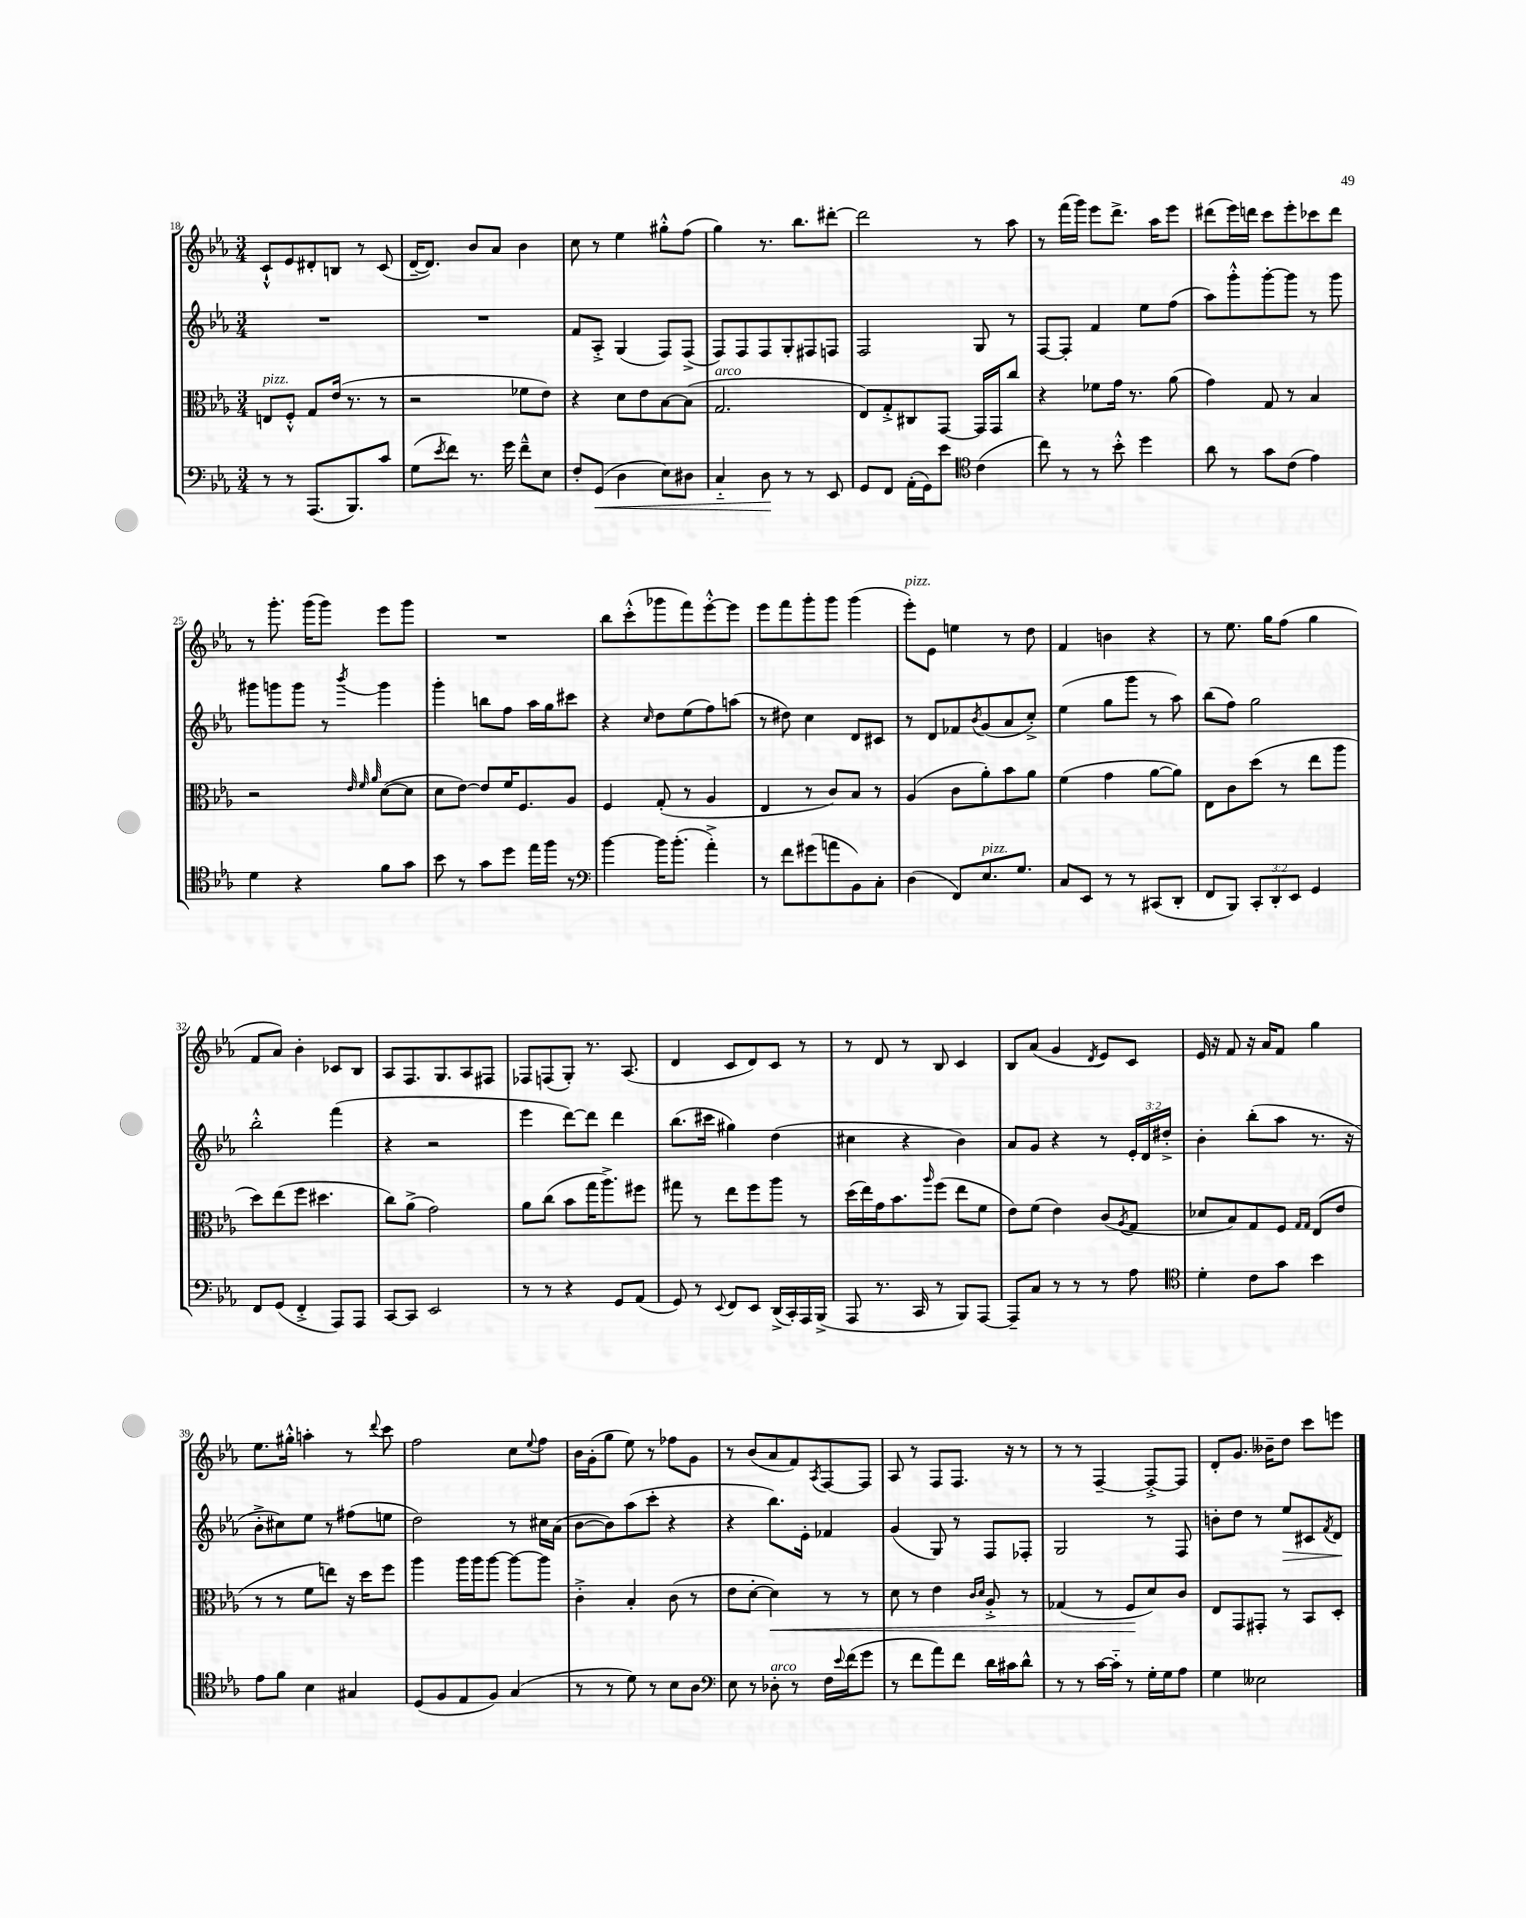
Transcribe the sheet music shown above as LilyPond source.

<<
\new StaffGroup <<
\new Staff = "s0" {
    \clef treble \key ees \major \numericTimeSignature \time 3/4
    c'8-!-^ ees'8 dis'8-. b8 r8 c'8( |
    d'16~-- d'8.) bes'8 aes'8 bes'4 |
    c''8 r8 ees''4 gis''8-.-^ f''8( |
    g''4) r8. bes''8. dis'''8~-. |
    dis'''2 r8 aes''8 |
    r8 f'''16( g'''16) ees'''8 d'''8.-> aes''16 ees'''8 |
    dis'''8( ees'''16) d'''16 c'''8 ees'''8-. ces'''8 d'''8 |
    r8 g'''8.-. g'''16( g'''8) ees'''8 g'''8 |
    R2. |
    bes''8 c'''8-.-^( ges'''8 f'''8) ees'''8~-.-^ ees'''8 |
    ees'''8 f'''8 g'''8-. g'''8 g'''4( |
    ees'''8-.^\markup { \italic "pizz." }) ees'8 e''4 r8 d''8 |
    f'4 b'4 r4 |
    r8 ees''8. g''16 f''8( g''4 |
    f'8 aes'8) bes'4-. ces'8 bes8 |
    aes8 f8. g8. aes8 fis8 |
    fes8 f8( g8-.) r8. aes8.( |
    d'4 c'8 d'8) c'8 r8 |
    r8 d'8 r8 bes8 c'4 |
    bes8 aes'8( g'4 \acciaccatura { d'8 } ees'8) c'8 |
    ees'16 r16 f'8 r16 aes'16 f'8 g''4 |
    ees''8. gis''16-.-^ a''4-. r8 \appoggiatura { d'''8 } c'''8 |
    f''2 c''8 \appoggiatura { ees''8 } f''8 |
    bes'16 g'16-.( g''8 ees''8) r8 fes''8 g'8 |
    r8 bes'8( aes'8 f'8) \acciaccatura { aes8 } f8~ f8 |
    aes8 r8 f8 f8. r16 r8 |
    r8 r8 f4~-- f8~-.-> f8 |
    d'8-. g'8. beses'16-- d''8 c'''8 e'''8 \bar "|." |
}
\new Staff = "s1" {
    \clef treble \key ees \major \numericTimeSignature \time 3/4 \override Staff.TupletNumber.text = #tuplet-number::calc-fraction-text
    R2. |
    R2. |
    f'8 aes8-.-> g4( f8) f8->( |
    f8) f8 f8 g8-. fis8 f8 |
    f2 g8 r8 |
    f8~ f8-. f'4 ees''8 f''8( |
    aes''8) g'''8-.-^ g'''8~-. g'''8 r8 g'''8 |
    gis'''8 g'''8 g'''8 r8 \acciaccatura { bes'''8 } g'''4 |
    g'''4-. b''8 f''8 aes''16 g''16 cis'''8 |
    r4 \grace { c''16 } d''8 ees''8( f''8) a''8( |
    r8 dis''8) c''4 d'8 cis'8 |
    r8 d'8 fes'8 \acciaccatura { bes'8 } g'8( aes'8 c''8-.->) |
    ees''4( g''8 g'''8 r8 aes''8) |
    bes''8( f''8) g''2 |
    bes''2-.-^ f'''4( |
    r4 r2 |
    ees'''4 d'''8~) d'''8 d'''4 |
    bes''8.( cis'''16 gis''4) d''4( |
    cis''4 r4 bes'4) |
    aes'8 g'8 r4 r8 \tuplet 3/2 { ees'16-. d'16 dis''16-.-> } |
    bes'4-. bes''8-.( aes''8 r8. r16 |
    bes'8-.-> cis''8) ees''8 r8 fis''8( e''8 |
    d''2) r8 cis''16 aes'16( |
    bes'8~ bes'8) aes''8( c'''8-. r4 |
    r4 bes''8.) ees'16-. fes'4 |
    g'4( g8) r8 f8 fes8-. |
    g2 r8 f8 |
    b'8-. d''8 r8 ees''8\> cis'8 \acciaccatura { f'8 } d'8\! \bar "|." |
}
\new Staff = "s2" {
    \clef alto \key ees \major \numericTimeSignature \time 3/4
    e8^\markup { \italic "pizz." } f8-.-^ g8 ees'16( r8. r8 |
    r2 fes'8 ees'8) |
    r4 d'8 ees'8 bes8~ bes8( |
    g2.^\markup { \italic "arco" } |
    ees8) g8-.-> cis8 g,8~ g,16 g,16 c''8 |
    r4 fes'8 g'16 r8. aes'8( |
    g'4) g8 r8 bes4 |
    r2 \grace { ees'32 f'32 aes'32 } d'8~( d'8 |
    d'8 ees'8~) ees'8 f'16 f8. aes8 |
    f4 g8-.( r8 aes4 |
    ees4 r8 c'8) bes8 r8 |
    aes4( c'8 aes'8-.) bes'8 aes'8 |
    f'4( g'4 aes'8~ aes'8) |
    ees8 c'8 d''8( r8 ees''8 aes''8 |
    d''8) ees''8( f''8 dis''4. |
    c''8) aes'8->( g'2) |
    aes'8 c''8( bes'8 g''16 aes''8.->) fis''8 |
    gis''8 r8 ees''8 f''8 aes''8 r8 |
    d''16( ees''16) g'16 bes'8. \grace { aes''16 } f''8( ees''8 f'8 |
    ees'8) f'8( ees'4) c'8( \acciaccatura { aes8 } g8 |
    des'8 bes8) g8 f8 \grace { g16 g16 } ees8( ees'8 |
    r8 r8 f'8 e''8) r16 d''16 f''8 |
    aes''4 aes''16 aes''16 aes''8~ aes''8~ aes''8 |
    c'4-.-> bes4-. c'8( r8 |
    ees'8 d'8~-. d'4\<) r8 r8 |
    d'8 r8 ees'4 \grace { c'16 d'16 } aes8-.-> r8 |
    ges4( r8 f8\! d'8) c'8 |
    ees8 g,8 gis,8-. r8 bes,8 d8-. \bar "|." |
}
\new Staff = "s3" {
    \clef bass \key ees \major \numericTimeSignature \time 3/4 \override Staff.TupletNumber.text = #tuplet-number::calc-fraction-text
    r8 r8 aes,,8.( bes,,8.) c'8 |
    g8( \acciaccatura { ees'8 } f'8) r8. g'16 f'8---^ ees8 |
    f8-. g,8\<( d4 ees8) dis8 |
    c4-_ d8\! r8 r8 ees,8 |
    g,8 f,8 aes,16-.( g,16) ees'8 \clef tenor c'4( |
    c''8) r8 r8 bes'8-.-^ d''4 |
    aes'8 r8 g'8 c'8( ees'4) |
    d'4 r4 f'8 g'8 |
    bes'8 r8 g'8 d''8 ees''16 f''16 r8 |
    \clef bass bes'4~ bes'16 bes'8.-.( aes'4-.->) |
    r8 f'8 gis'8( a'8 bes,8) c8-. |
    d4( f,8) ees8.^\markup { \italic "pizz." } g8. |
    c8 ees,8 r8 r8 cis,8( d,8-. |
    f,8 bes,,8) \tuplet 3/2 { c,8-. d,8-. ees,8 } g,4 |
    f,8 g,8( f,4-.-> aes,,8) aes,,8 |
    c,8~ c,8 ees,2 |
    r8 r8 r4 g,8 aes,8( |
    g,8) r8 \appoggiatura { ees,8 } f,8 ees,8 d,16->( c,16-.) aes,,16 bes,,16->( |
    aes,,8 r8. c,16 r8 bes,,8) aes,,8~ |
    aes,,8-- c8 r8 r8 r8 aes8 |
    \clef tenor d'4-. c'8 g'8 bes'4 |
    ees'8 f'8 bes4 gis4 |
    d8( f8 ees8 f8) g4( |
    r8 r8 d'8) r8 bes8 aes8 |
    \clef bass ees8 r8 des8-.^\markup { \italic "arco" } r8 f16 \appoggiatura { ees'8 } f'16( g'8 |
    r8 f'8 aes'8) f'8 d'16 cis'16 d'8-^ |
    r8 r8 c'16~ c'16-_ r8 g16-. g16 aes8 |
    g4 eeses2 \bar "|." |
}
>>
>>
\layout { \context { \Score currentBarNumber = #18 } }
